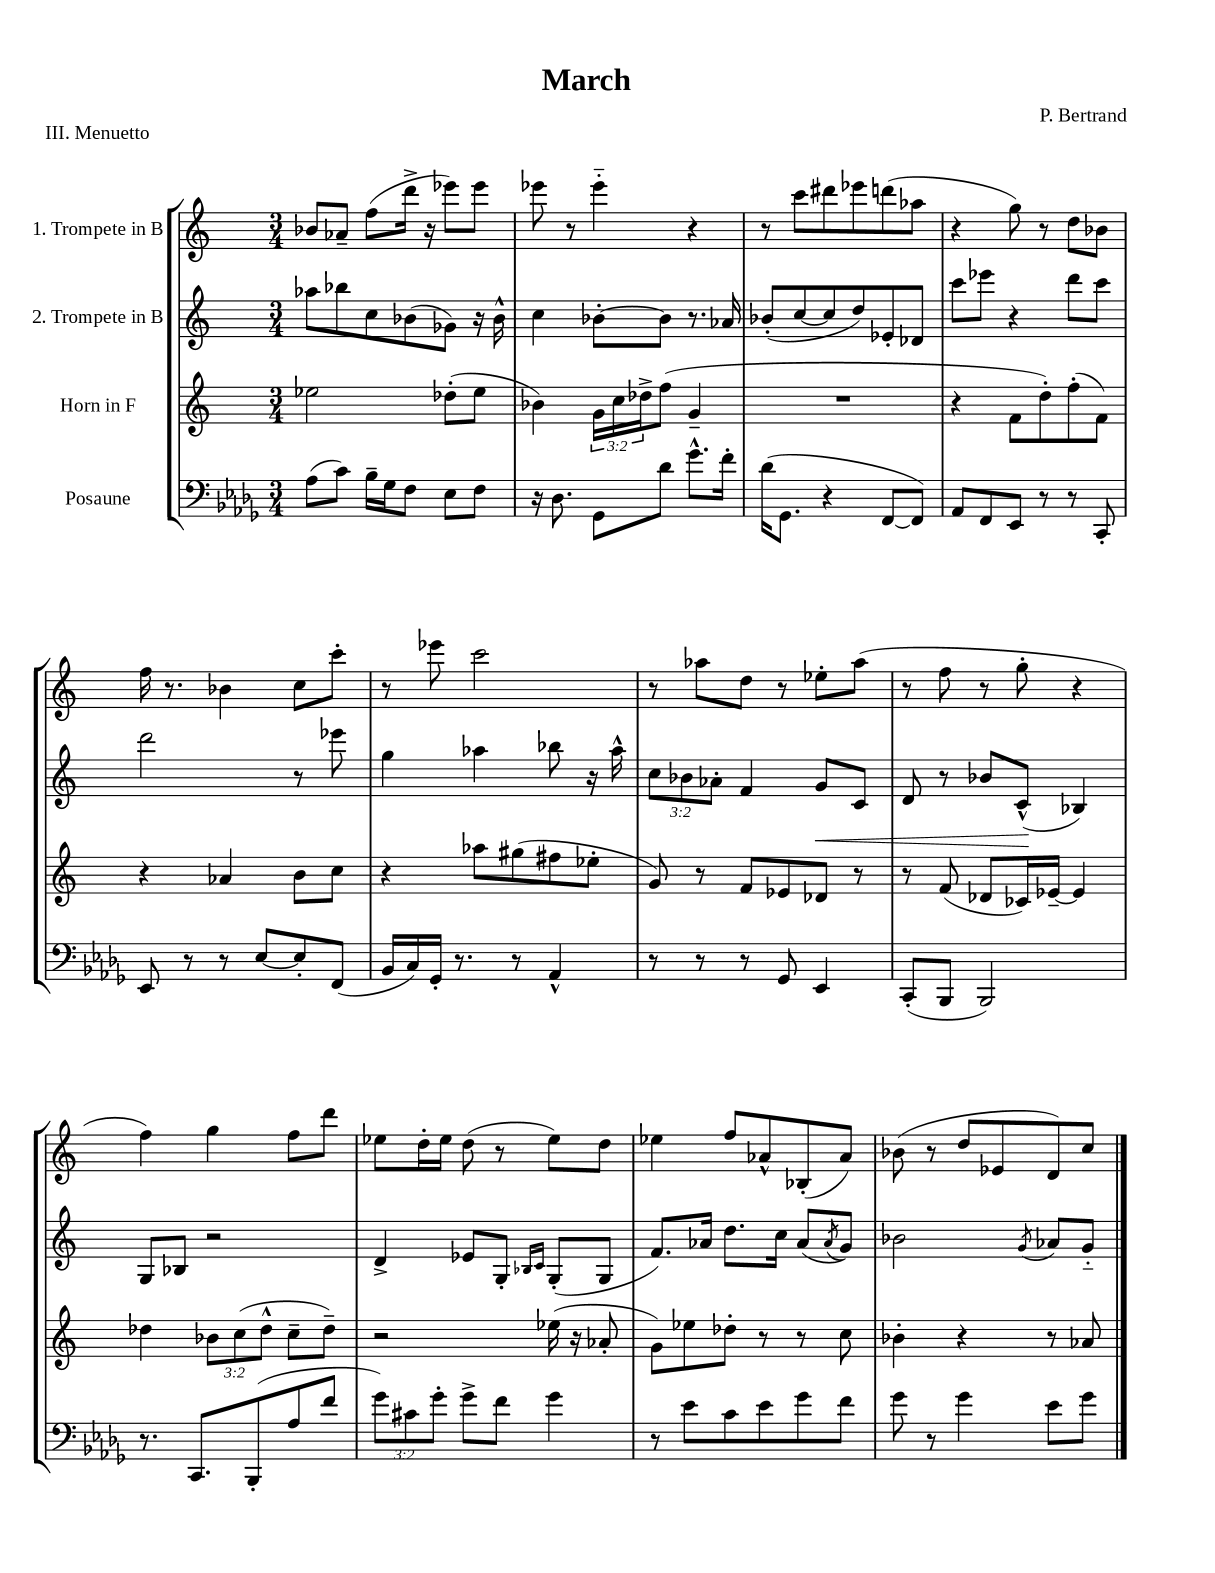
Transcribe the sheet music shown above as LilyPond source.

\header { title = "March" composer = "P. Bertrand" piece = "III. Menuetto" }
<<
\new StaffGroup <<
\new Staff = "s0" \with { instrumentName = "1. Trompete in B" } {
    \clef treble \key c \major \numericTimeSignature \time 3/4
    bes'8 aes'8-- f''8( d'''16-> r16 ees'''8) ees'''8 |
    ees'''8 r8 ees'''4-_ r4 |
    r8 c'''8 dis'''8 ees'''8 d'''8( aes''8 |
    r4 g''8) r8 d''8 bes'8 |
    f''16 r8. bes'4 c''8 c'''8-. |
    r8 ees'''8 c'''2 |
    r8 aes''8 d''8 r8 ees''8-. aes''8( |
    r8 f''8 r8 g''8-. r4 |
    f''4) g''4 f''8 d'''8 |
    ees''8 d''16-. ees''16 d''8( r8 ees''8) d''8 |
    ees''4 f''8 aes'8-^ bes8-.( aes'8) |
    bes'8( r8 d''8 ees'8 d'8) c''8 \bar "|." |
}
\new Staff = "s1" \with { instrumentName = "2. Trompete in B" } {
    \clef treble \key c \major \numericTimeSignature \time 3/4 \override Staff.TupletNumber.text = #tuplet-number::calc-fraction-text
    aes''8 bes''8 c''8 bes'8( ges'8) r16 bes'16-^ |
    c''4 bes'8~-. bes'8 r8. aes'16 |
    bes'8-.( c''8~ c''8 d''8) ees'8-. des'8 |
    c'''8 ees'''8 r4 d'''8 c'''8 |
    d'''2 r8 ees'''8 |
    g''4 aes''4 bes''8 r16 aes''16-^ |
    \tuplet 3/2 { c''8 bes'8 aes'8-. } f'4 g'8\< c'8 |
    d'8 r8 bes'8 c'8-^\!( bes4) |
    g8 bes8 r2 |
    d'4-> ees'8 g8-. \grace { bes16 c'16 } g8-.( g8 |
    f'8.) aes'16 d''8. c''16 aes'8( \acciaccatura { aes'8 } g'8) |
    bes'2 \acciaccatura { g'8 } aes'8 g'8-_ \bar "|." |
}
\new Staff = "s2" \with { instrumentName = "Horn in F" } {
    \clef treble \key c \major \numericTimeSignature \time 3/4 \override Staff.TupletNumber.text = #tuplet-number::calc-fraction-text
    ees''2 des''8-.( ees''8 |
    bes'4) \tuplet 3/2 { g'16 c''16 des''16-> } f''8( g'4-- |
    R2. |
    r4 f'8 d''8-.) f''8-.( f'8) |
    r4 aes'4 b'8 c''8 |
    r4 aes''8 gis''8( fis''8 ees''8-. |
    g'8) r8 f'8 ees'8 des'8 r8 |
    r8 f'8( des'8 ces'16) ees'16~-- ees'4 |
    des''4 \tuplet 3/2 { bes'8 c''8( des''8-^ } c''8-- des''8--) |
    r2 ees''16( r16 aes'8-. |
    g'8) ees''8 des''8-. r8 r8 c''8 |
    bes'4-. r4 r8 aes'8 \bar "|." |
}
\new Staff = "s3" \with { instrumentName = "Posaune" } {
    \clef bass \key des \major \numericTimeSignature \time 3/4 \override Staff.TupletNumber.text = #tuplet-number::calc-fraction-text
    aes8( c'8) bes16-- ges16 f8 ees8 f8 |
    r16 des8. ges,8 des'8 ges'8.-^ f'16-. |
    des'16( ges,8. r4 f,8~ f,8) |
    aes,8 f,8 ees,8 r8 r8 c,8-. |
    ees,8 r8 r8 ees8~ ees8-. f,8( |
    bes,16 c16) ges,16-. r8. r8 aes,4-^ |
    r8 r8 r8 ges,8 ees,4 |
    c,8-.( bes,,8 bes,,2) |
    r8. c,8. bes,,8-.( aes8 f'8 |
    \tuplet 3/2 { ges'8) cis'8 ges'8-. } ges'8-> f'8 ges'4 |
    r8 ees'8 c'8 ees'8 ges'8 f'8 |
    ges'8 r8 ges'4 ees'8 ges'8 \bar "|." |
}
>>
>>
\layout { \context { \Score \remove "Bar_number_engraver" } }
